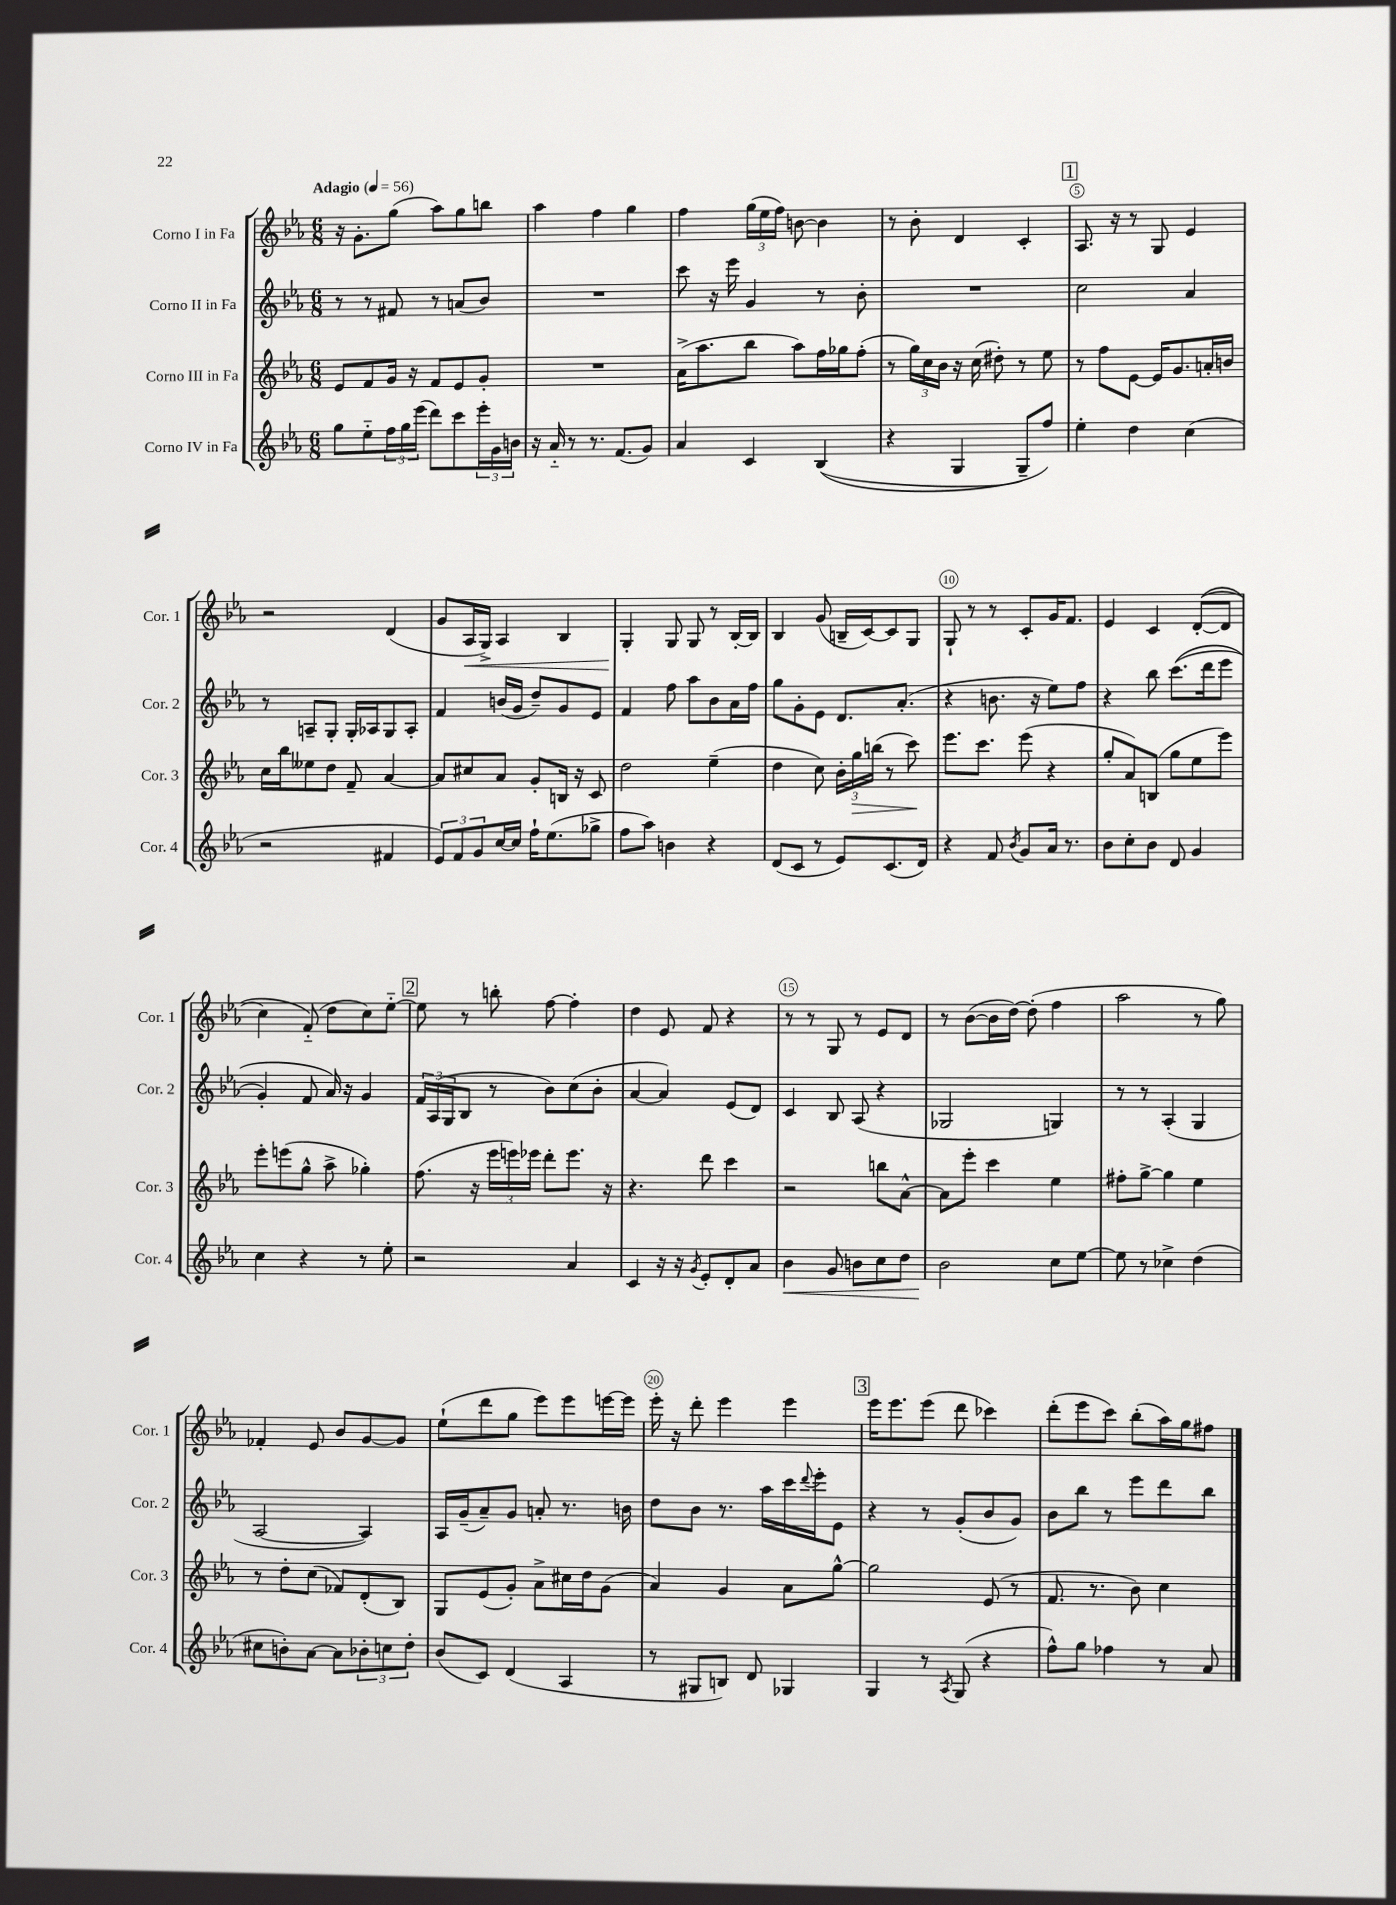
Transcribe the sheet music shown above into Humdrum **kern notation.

**kern	**kern	**kern	**kern
*staff4	*staff3	*staff2	*staff1
*clefG2	*clefG2	*clefG2	*clefG2
*k[b-e-a-]	*k[b-e-a-]	*k[b-e-a-]	*k[b-e-a-]
*M6/8	*M6/8	*M6/8	*M6/8
*MM56	*MM56	*MM56	*MM56
8gg	8e-	8r	16r
.	.	.	8.g'
8ee-'~	8f	8r	.
24ff	16g	8f#	(8gg
24gg	.	.	.
.	16r	.	.
(24eee-	.	.	.
8ddd)	8f	8r	8aa-)
8ccc	8e-	(8a	8gg
24eee-'	8g'	8b-)	8bb
24g	.	.	.
24b	.	.	.
=	=	=	=
16r	2.r	2.r	4aa-
16a-'~	.	.	.
8r	.	.	.
8.r	.	.	4ff
(8.f	.	.	.
.	.	.	4gg
8g)	.	.	.
=	=	=	=
4a-	(16a-^	8ccc	4ff
.	8.aa-	.	.
.	.	16r	.
.	.	16eee-	.
4c	8bb-	4g	(24gg
.	.	.	24ee-
.	.	.	24ff)
.	8aa-)	.	[8b
&((4B-	16ff	8r	4b]
.	16gg-	.	.
.	(8ff'	8b-'	.
=	=	=	=
4r	8r	2.r	8r
.	24gg)	.	8b-'
.	24cc	.	.
.	24b-	.	.
4G	16r	.	4d
.	(16cc	.	.
.	8dd#')	.	.
8G~)	8r	.	4c'
8ff&)	8ee-	.	.
=	=	=	=
4ee-'	8r	2cc	8.A-
.	8ff	.	.
.	.	.	16r
4dd	[8e-	.	8r
.	16e-]	.	8G
.	8.g	.	.
(4cc	.	4a-	4e-
.	16a'	.	.
.	16b	.	.
=	=	=	=
2r	16cc	8r	2r
.	16bb-	.	.
.	8ee--	8A~	.
.	8dd	8G'	.
.	8f~	16G'	.
.	.	16A-	.
4f#	[4a-	8G	(4d
.	.	8A-'	.
=	=	=	=
12e-)	8a-]	4f	8g
12f	.	.	.
.	8cc#	.	16A-
12g	.	.	.
.	.	.	16G^)
[16cc	8a-	(16b	4A-
16cc]	.	16g	.
16ff`	8g'	8dd~)	.
(8.ee-	.	.	.
.	16B	8g	4B-
.	16r	.	.
8gg-^	8c	8e-	.
=	=	=	=
8ff	2dd	4f	4G'
8aa-)	.	.	.
4b	.	8ff	8G
.	.	8aa-	8G
4r	(4ee-~	8b-	8r
.	.	16a-	[16B-'
.	.	16ff	16B-]
=	=	=	=
(8d	4dd	8gg	4B-
8c	.	8g'	.
8r	8cc)	8e-	(8g
8e-)	24b-'	8.d	16B~
.	24gg	.	.
.	.	.	[16c)
.	(24bb	.	.
(8.c	8r	.	8c]
.	.	(8.a-'	.
.	8ccc)	.	8G
16d)	.	.	.
=	=	=	=
4r	8.eee-	4r	8G`
.	.	.	8r
.	8.ccc	.	.
8f	.	8.b	8r
8qb-	.	.	.
8g	(8eee-	.	8c'
.	.	16r	.
16a-	4r	8ee-)	16g
8.r	.	.	8.f
.	.	8ff	.
=	=	=	=
8b-	8gg'	4r	4e-
8cc'	8a-)	.	.
8b-	(8B	8bb-	4c
8d	8gg	&((8.ccc	.
4g	8ee-	.	&(([8d'
.	.	16ddd	.
.	8eee-)	8eee-	8d]
=	=	=	=
4cc	8eee-'	4g')	4cc)
.	(8eee	.	.
4r	8gg^^	8f	(8f'~&)
.	8aa-^	16a-&)	8dd
.	.	16r	.
8r	4gg-')	4g	8cc)
8ee-'	.	.	[8ee-'~
=	=	=	=
2r	(8.ff	24f	8ee-]
.	.	(24A-	.
.	.	24G	.
.	.	8B-	8r
.	16r	.	.
.	24eee-	8r	8bb'
.	24eee)	.	.
.	24eee-	.	.
.	8ddd'	8b-)	[8ff
4a-	8.eee-	(8cc	4ff']
.	.	8b-'	.
.	16r	.	.
=	=	=	=
4c	4.r	[4a-	4dd
16r	.	4a-])	8e-
16r	.	.	.
8qg	.	.	.
8e-'	8ddd	.	8f
8d'	4ccc	(8e-	4r
8a-	.	8d)	.
=	=	=	=
4b-	2r	4c	8r
.	.	.	8r
8g	.	8B-	8G
8b	.	(8A-	8r
8cc	8bb	4r	8e-
8dd	[8a-^^	.	8d
=	=	=	=
2b-	8a-]	2G-	8r
.	8eee-'	.	([8b-
.	4ccc	.	16b-]
.	.	.	[16dd)
.	.	.	(8dd']
8cc	4ee-	4G)	4ff
[8ee-	.	.	.
=	=	=	=
8ee-]	8ff#'	8r	2aa-
8r	[8gg^	8r	.
4cc-^	4gg]	(4A-'	.
(4dd	4ee-	4G	8r
.	.	.	8gg)
=	=	=	=
8cc#	8r	[2A-	4f-'
8b')	8dd'	.	.
[8a-	(8cc	.	8e-
8a-]	8f-)	.	8b-
12b-'	(8d'	4A-])	[8g
12cc	.	.	.
.	8B-)	.	8g]
12dd'	.	.	.
=	=	=	=
(8b-	8G	16A-	(8ee-`
.	.	(16g~	.
8c)	(8e-	8a-~)	8ddd
(4d	8g')	8g	8gg
.	8a-^	8a'	8eee-)
4A-	16cc#	8.r	8eee-
.	16dd	.	.
.	(8g	.	[16eee
.	.	16b	16eee]
=	=	=	=
8r	4a-)	8dd	16eee-'
.	.	.	16r
8G#	.	8b-	8ddd'
8B)	4g	8.r	4eee-
8d	.	.	.
.	.	16aa-	.
4G-	8a-	16ccc	4eee-
.	.	8qqddd	.
.	.	16eee-'	.
.	[8gg^^	8e-	.
=	=	=	=
4G	2gg]	4r	16eee-
.	.	.	8.eee-
8r	.	8r	(8eee-
8qA-	.	.	.
(8G	.	(8g'	8ddd
4r	(8e-	8b-	4ccc-)
.	8r	8g)	.
=	=	=	=
8ff^^)	8.f	8b-	(8ddd'
8gg	.	8bb-	8eee-
.	8.r	.	.
4ff-	.	8r	8ccc)
.	8b-)	8eee-	(8bb-'
8r	4cc	8ddd	16aa-)
.	.	.	16gg
8a-	.	8bb-	8ff#
==	==	==	==
*-	*-	*-	*-
